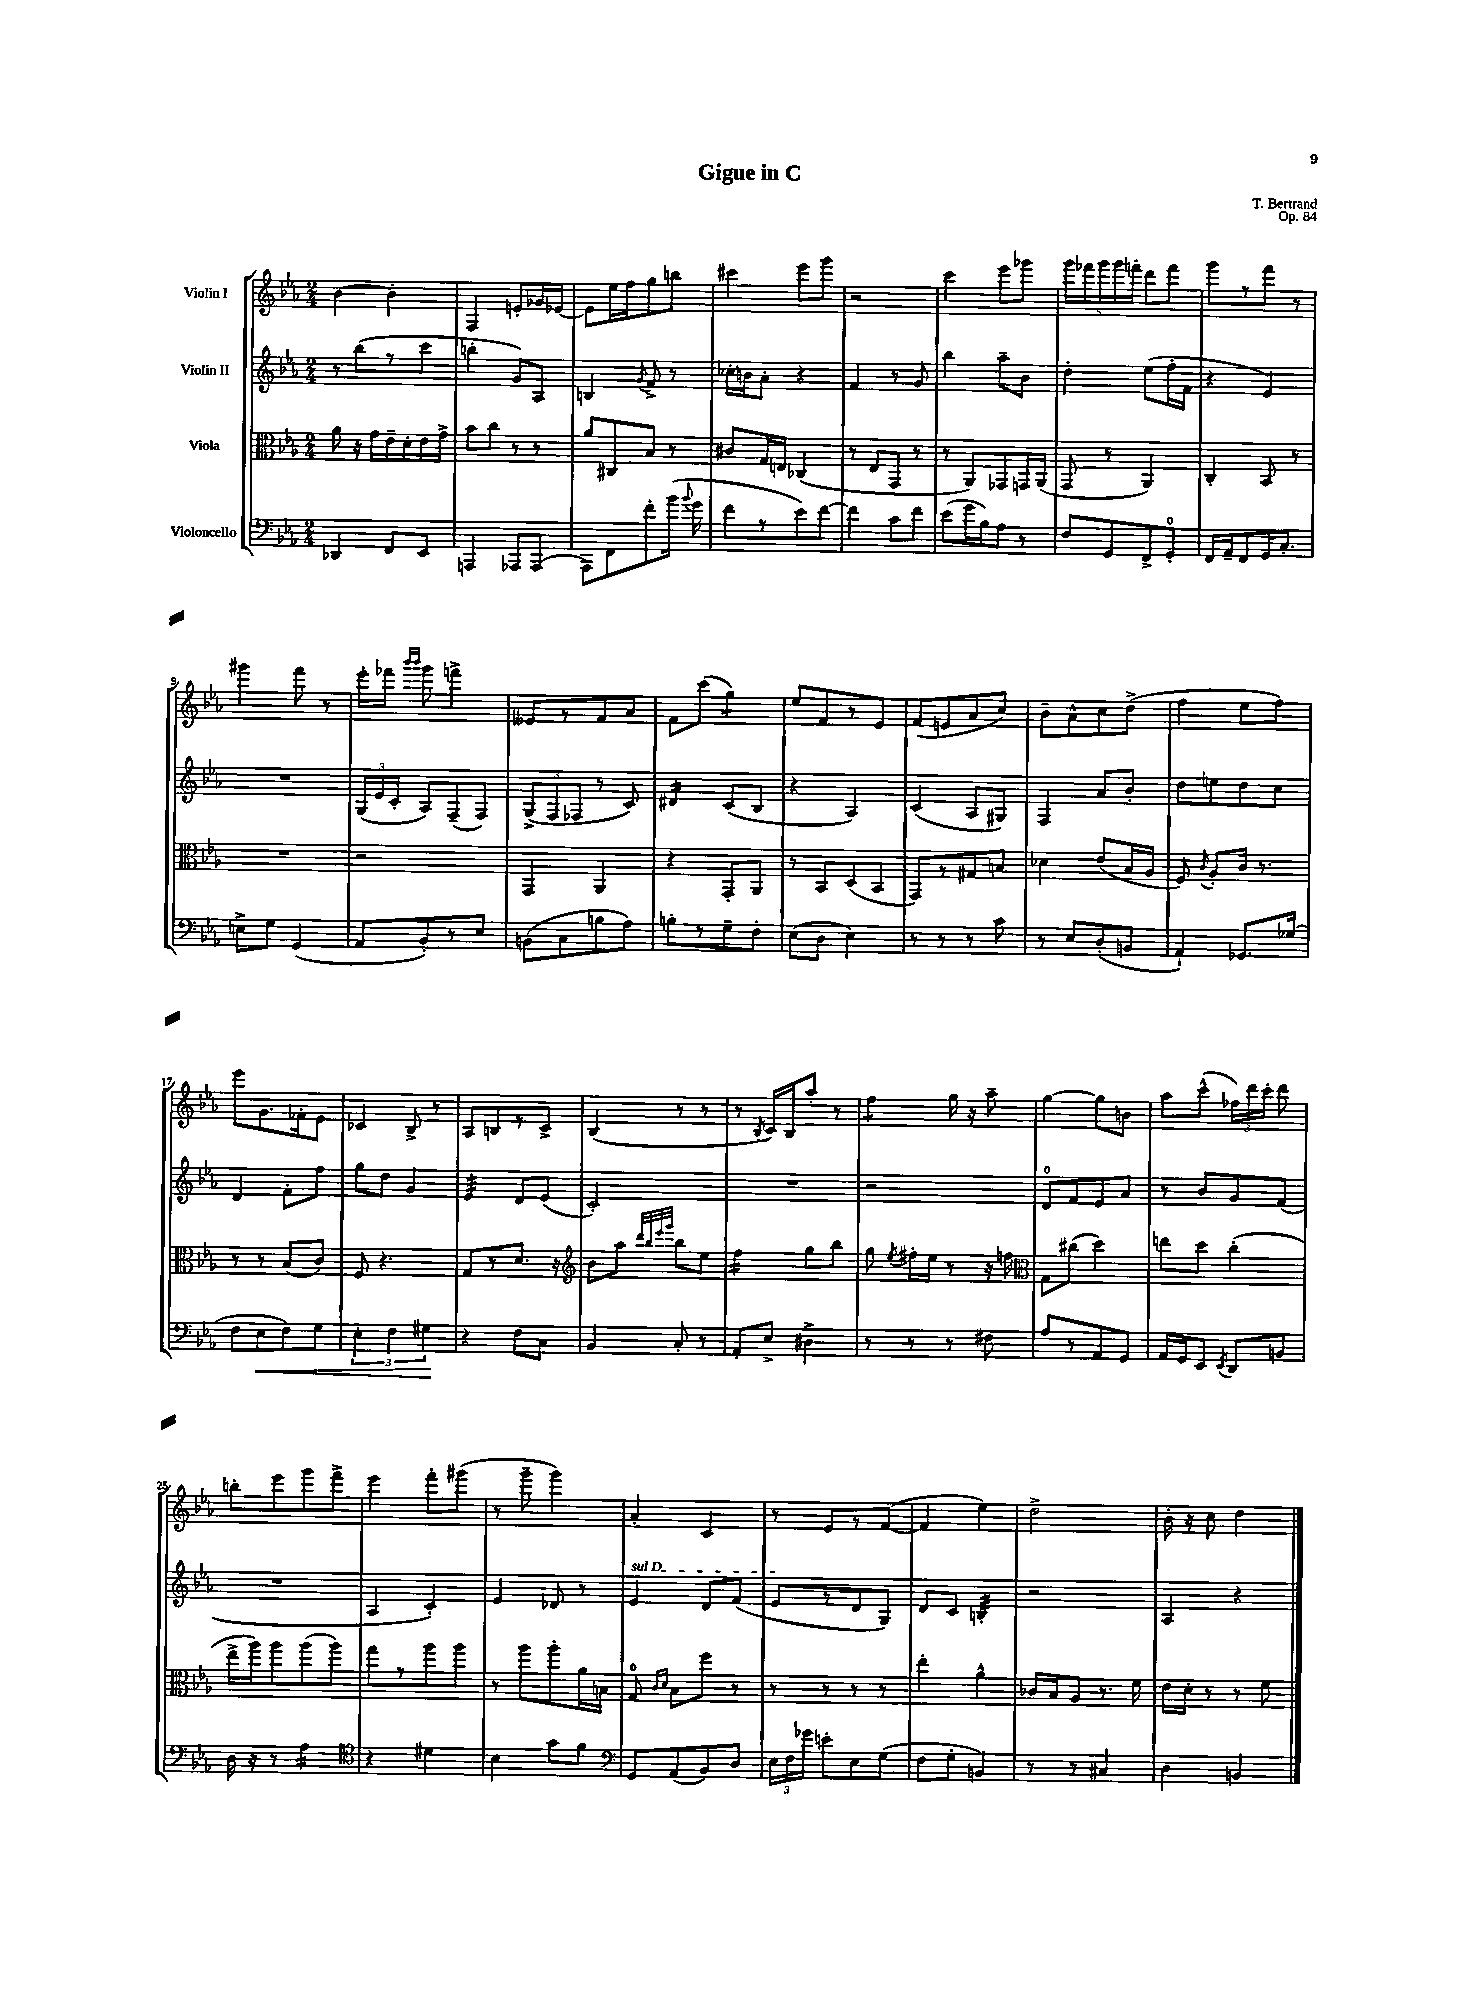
\header { title = "Gigue in C" composer = "T. Bertrand" opus = "Op. 84" }
<<
\new StaffGroup <<
\new Staff = "s0" \with { instrumentName = "Violin I" } {
    \clef treble \key ees \major \numericTimeSignature \time 2/4
    \autoBeamOff bes'4~ bes'4-. |
    f4 e'8[-. ges'16 ees'16]~ |
    ees'8[ ees''16 f''16 g''8 b''8] |
    cis'''4 ees'''8[ g'''8] |
    r2 |
    c'''4 ees'''8[ ges'''8] |
    \tuplet 5/4 { g'''16[ fes'''16 g'''16 g'''16 f'''16]-. } d'''8[ f'''8] |
    g'''8[ r8 f'''8] r8 |
    gis'''4 f'''8 r8 |
    ees'''16[-. fes'''16] \grace { bes'''16[ bes'''16] } g'''8 f'''4-> |
    eeses'8[ r8 f'8 aes'8] |
    f'8[ c'''8]( g''4:8) |
    ees''8[ f'8 r8 ees'8] |
    f'8[( e'8 aes'8 c''8]) |
    bes'8[-- aes'8-^ c''8 d''8]->( |
    f''4 ees''8[ f''8]) |
    ees'''8[ g'8. fes'16-. ees'8] |
    ces'4 bes8-> r8 |
    aes8[ b8 r8 c'8]-> |
    bes4( r8 r8 |
    r8 \acciaccatura { bes8 } c'16[) bes16 aes''8]-. r8 |
    f''4:8 g''16 r16 aes''8-- |
    g''4~ g''8[ b'8] |
    aes''8[ c'''8]-^( \tuplet 3/2 { fes''16[) d'''16 c'''16]-. } d'''8 |
    b''8[-. ees'''8 g'''8 f'''8]-> |
    ees'''4 f'''8[-. gis'''8]( |
    r8 g'''8-- g'''4) |
    aes'4-. c'4 |
    r8 ees'8[ r8 f'8]~( |
    f'4 ees''4) |
    d''2-> |
    bes'16-. r16 c''8 d''4 \bar "|." |
}
\new Staff = "s1" \with { instrumentName = "Violin II" } {
    \clef treble \key ees \major \numericTimeSignature \time 2/4
    \autoBeamOff r8 bes''8[( r8 c'''8] |
    b''4-. g'8[) aes8] |
    b4 \acciaccatura { g'8 } f'8-> r8 |
    ces''16[-. b'16 aes'8]-. r4 |
    f'4 r8 g'8 |
    bes''4 aes''8[-- bes'8] |
    d''4-. ees''8[( f''16-. f'16] |
    r4 ees'4) |
    R2 |
    \tuplet 3/2 { g16[( ees'16 c'16]-. } aes8[) f8--( f8]) |
    \tuplet 3/2 { g8[->( f8 fes8] } r8 c'8) |
    dis'4:16 c'8[( bes8] |
    r4 aes4) |
    c'4( aes8[ gis8]) |
    f4 aes'8[ bes'8]-. |
    d''8[ e''8 d''8 c''8] |
    d'4 f'8[-. f''8] |
    g''8[ d''8] g'4 |
    ees'4:32 d'8[ ees'8]( |
    c'2-.) |
    R2 |
    r2 |
    d'8[-0 f'8 ees'8 aes'8] |
    r8 bes'8[ g'8 f'8]( |
    R2 |
    aes4 c'4-.) |
    ees'4 des'8 r8 |
    \once \override TextSpanner.bound-details.left.text = \markup { \italic "sul D" } ees'4\startTextSpan d'8[ f'8]( |
    ees'8[\stopTextSpan r8 d'8 g8]) |
    d'8[ c'8] b4:32-. |
    r2 |
    aes4 r4 \bar "|." |
}
\new Staff = "s2" \with { instrumentName = "Viola" } {
    \clef alto \key ees \major \numericTimeSignature \time 2/4
    \autoBeamOff aes'8 r16 g'16[ ees'16-- d'16-. ees'16 g'16]-> |
    bes'8[ c''8] r8 r8 |
    aes'8[ cis8 bes8] r8 |
    cis'8[ g16 e16] ces4( |
    r8 ees8[ g,8] r8 |
    r8 aes,8[) ges,8 g,16 aes,16]( |
    g,8 r8 aes,4) |
    c4-. bes,8 r8 |
    R2 |
    r2 |
    g,4 aes,4 |
    r4 g,8[-. aes,8] |
    r8 bes,8[ d8( bes,8] |
    g,8[) r8 gis8 b8] |
    des'4 ees'8[( bes16 aes16] |
    f8) \acciaccatura { c'8 } aes8[-. c'16] r8. |
    r8 r8 bes8[( c'8]) |
    f8 r4. |
    g8[ r8 d'8.] r16 |
    \clef treble bes'8[ aes''8] \grace { d'''32[ bes''32 ees'''32 g'''32] } bes''8[ ees''8] |
    f''4:16 g''8[ bes''8] |
    g''8 \acciaccatura { ees''8 } fis''16[-. ees''16] r8 r16 f''16 |
    \clef alto g8[ cis''8]( d''4) |
    e''8[ d''8] c''4-.( |
    ees''16[-> aes''16) aes''8 aes''8( aes''8]) |
    g''8[ r8 aes''8 aes''8] |
    r8 aes''8[ aes''8-. aes'16 b16] |
    g8-0 \grace { c'16[ d'16] } bes8[ f''8] r8 |
    r8 r8 r8 r8 |
    ees''4-. aes'4-^ |
    ces'16[ bes16 aes8] r8. f'16 |
    ees'16[ d'16]-. r8 r8 f'8 \bar "|." |
}
\new Staff = "s3" \with { instrumentName = "Violoncello" } {
    \clef bass \key ees \major \numericTimeSignature \time 2/4
    \autoBeamOff des,4 f,8[ ees,8] |
    a,,4 aes,,8[ aes,,8]( |
    aes,,8[) f,8 f'8-. bes'16]( \appoggiatura { bes'8 } g'16 |
    f'8[ r8 ees'8) f'8]~ |
    f'4 c'8[ f'8] |
    ees'8[( g'16 bes16) aes8] r8 |
    f8[ g,8 f,8-> g,8]-0-. |
    f,16[ aes,16-- f,8 g,16 c8.]-. |
    e8[-> g8] g,4( |
    aes,8[ bes,8-.) r8 ees8] |
    b,8[( c8 b8 aes8]) |
    b8[-. r8 g8-- f8]-. |
    ees8[( d8] ees4) |
    r8 r8 r8 c'8 |
    r8 ees8[ d8-.( b,8] |
    aes,4-!) ges,8.[ ges16]( |
    f8[ ees8\< f8) g8] |
    \tuplet 3/2 { ees4-. f4 gis4\! } |
    r4 f8[ c8] |
    bes,4 c8-. r8 |
    aes,8[-. ees8]-> dis4-> |
    r8 r8 r8 fis8 |
    aes8[ r8 aes,8 g,8] |
    aes,16[ g,16 ees,8] \acciaccatura { ees,8 } d,8[ b,8] |
    d16 r16 r8 aes4:16 |
    \clef tenor r4 dis'4 |
    bes4 g'8[ f'8] |
    \clef bass g,8[ aes,8( bes,8) d8] |
    \tuplet 3/2 { ees16[ f16 ges'16] } e'8[-. ees8 g8]( |
    f8[ g8]-. b,4) |
    r8 r8 cis4 |
    d4 b,4 \bar "|." |
}
>>
>>
